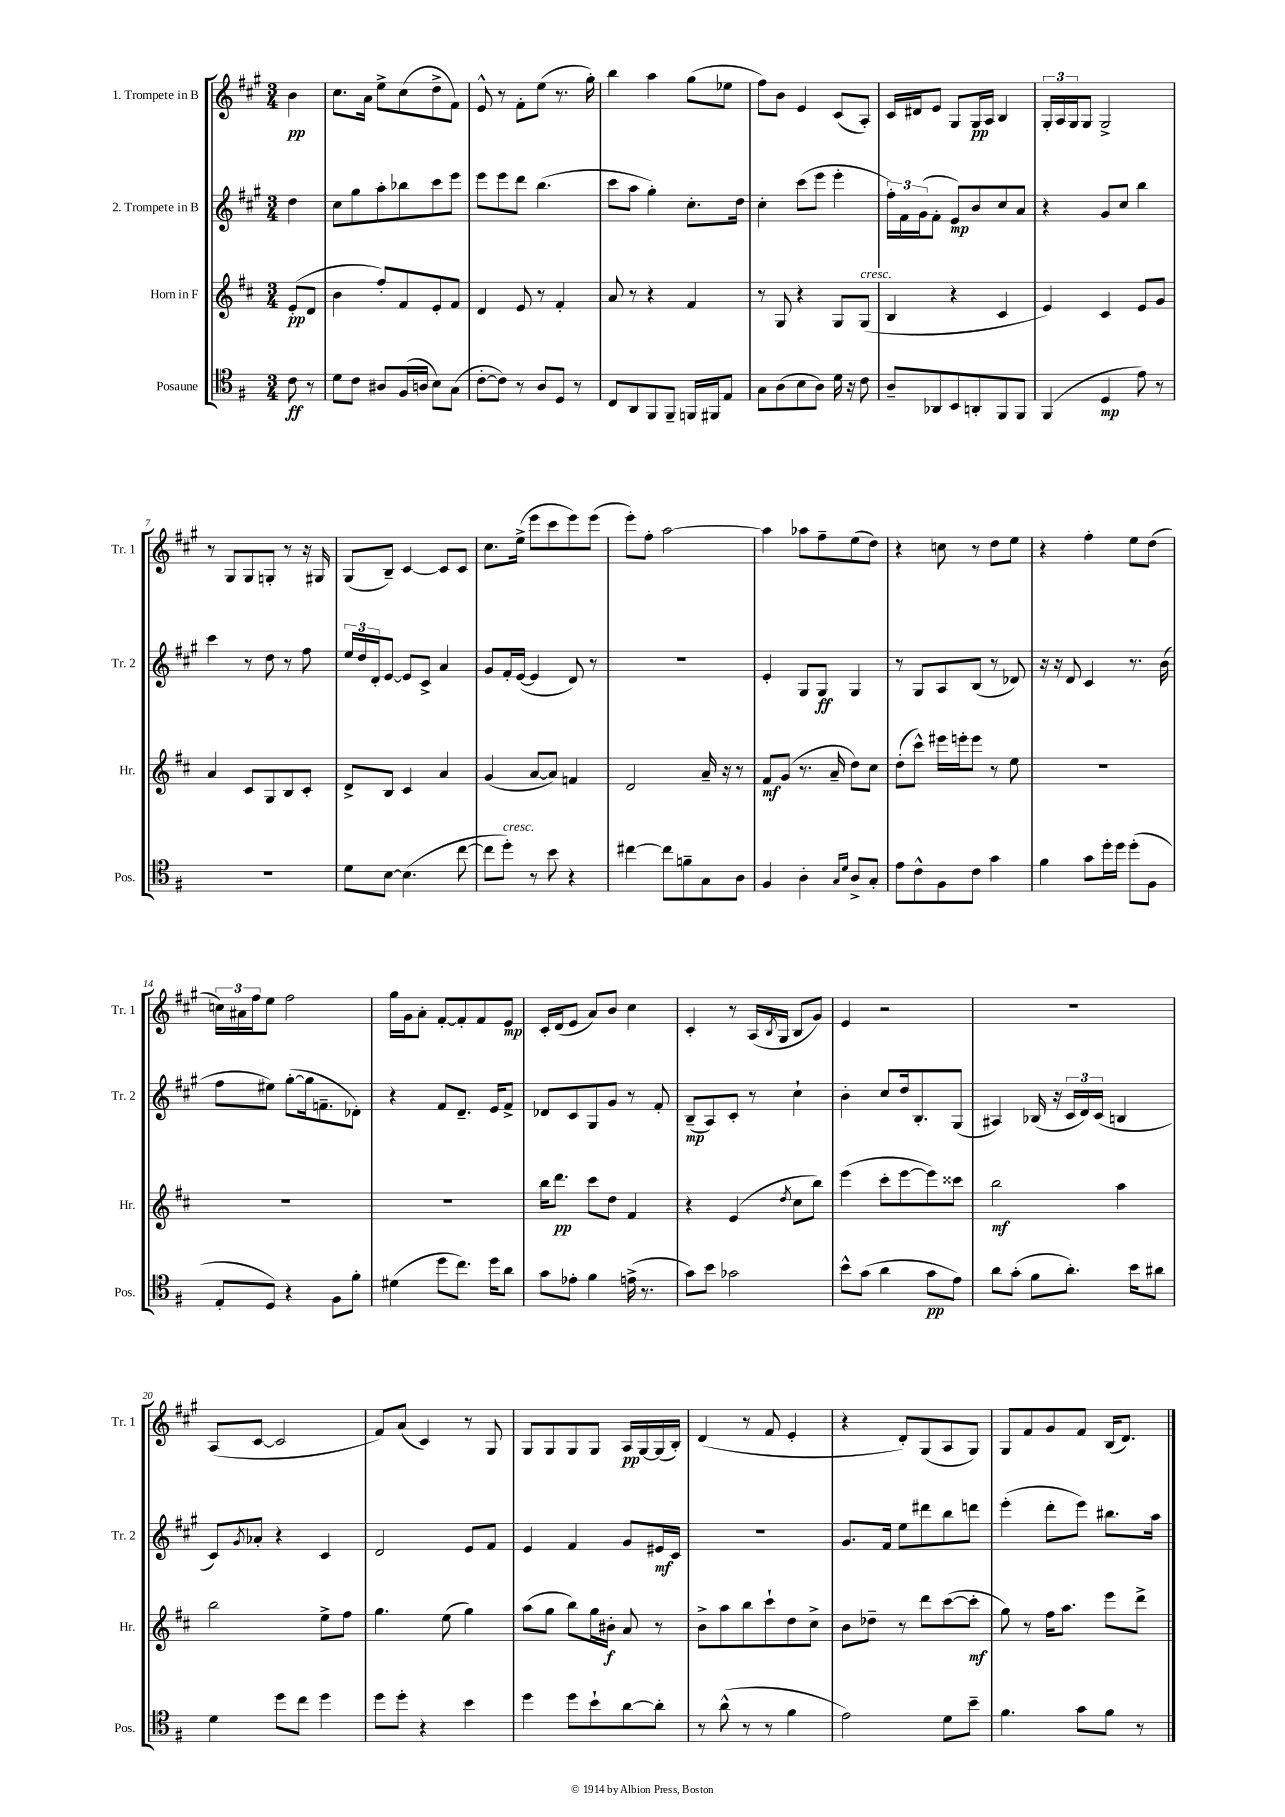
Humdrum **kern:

**kern	**dynam	**kern	**dynam	**kern	**dynam	**kern	**dynam
*part4	*part4	*part3	*part3	*part2	*part2	*part1	*part1
*staff4	*staff4	*staff3	*staff3	*staff2	*staff2	*staff1	*staff1
*I"Posaune	*	*I"Horn in F	*	*I"2. Trompete in B	*	*I"1. Trompete in B	*
*I'Pos.	*	*I'Hr.	*	*I'Tr. 2	*	*I'Tr. 1	*
*clefC4	*	*clefG2	*	*clefG2	*	*clefG2	*
*k[f#]	*	*k[f#c#]	*	*k[f#c#g#]	*	*k[f#c#g#]	*
*M3/4	*	*M3/4	*	*M3/4	*	*M3/4	*
=	=	=	=	=	=	=	=
8c\	ff	(8e'/L	pp	4dd\	.	4b\	pp
8r	.	8d/J	.	.	.	.	.
=1	=1	=1	=1	=1	=1	=1	=1
8d\L	.	4b\	.	8cc#\L	.	8.cc#\L	.
8c\J	.	.	.	8gg#\	.	.	.
.	.	.	.	.	.	16a\Jk	.
8A#X/L	.	8ff#'/L)	.	8aa'\	.	8ee^\L	.
(16F#/L	.	8f#/	.	8bb-X\	.	(8cc#\	.
16An/JJ	.	.	.	.	.	.	.
8B\L)	.	8e'/	.	8ccc#\	.	8dd^\	.
(8G\J	.	8f#/J	.	8eee\J	.	8f#\J)	.
=2	=2	=2	=2	=2	=2	=2	=2
[8c'\L	.	4d/	.	8eee\L	.	8e^^/	.
8c\J])	.	.	.	8eee\	.	8r	.
8r	.	8e/	.	8ddd\J	.	8f#'\L	.
8A/L	.	8r	.	(4.bb\	.	(8ee\J	.
8D/J	.	4f#'/	.	.	.	8.r	.
8r	.	.	.	.	.	.	.
.	.	.	.	.	.	16gg#'\)	.
=3	=3	=3	=3	=3	=3	=3	=3
8C/L	.	8a/	.	8ccc#\L	.	4bb\	.
8AA/	.	8r	.	8aa\J	.	.	.
8FF#/	.	4r	.	4gg#'\)	.	4aa\	.
8FF#~/J	.	.	.	.	.	.	.
16FFn/LL	.	4f#/	.	8.cc#'\L	.	(8gg#\L	.
16FF#X/J	.	.	.	.	.	.	.
8E/J	.	.	.	.	.	8ee-X\J	.
.	.	.	.	16dd\Jk	.	.	.
=4	=4	=4	=4	=4	=4	=4	=4
8G\L	.	8r	.	4cc#'\	.	8ff#\L)	.
(8A\	.	8G/	.	.	.	8b\J	.
8B\	.	4r	.	(8ccc#\L	.	4e/	.
8A\J)	.	.	.	8eee\J	.	.	.
16d\	.	8G/L	.	4eee'\	.	(8c#/L	.
16r	.	.	.	.	.	.	.
!	!	!LO:TX:a:i:t=cresc.	!	!	!	!	!
8c\	.	(8G/J	.	.	.	8A'/J)	.
=5	=5	=5	=5	=5	=5	=5	=5
8A~/L	.	4B/	.	24ff#'\LL)	.	16c#/LL	.
.	.	.	.	24f#\	.	.	.
.	.	.	.	.	.	16d#X/J	.
.	.	.	.	(24g#\J	.	.	.
8AA-X/	.	.	.	8f#'\J	.	8e/J	.
8BB/	.	4r	.	8e/L)	mp	8G#/L	.
8AAn'/	.	.	.	8b/	.	16G#/L	pp
.	.	.	.	.	.	16A/JJ	.
8FF#/	.	4c#/	.	8cc#/	.	4B/	.
8FF#/J	.	.	.	8a/J	.	.	.
=6	=6	=6	=6	=6	=6	=6	=6
(4FF#/	.	4e/)	.	4r	.	24G#'/LL	.
.	.	.	.	.	.	24A/	.
.	.	.	.	.	.	24G#/J	.
.	.	.	.	.	.	8G#/J	.
4D/	mp	4c#/	.	8g#/L	.	2G#^/	.
.	.	.	.	8cc#/J	.	.	.
8e\)	.	8e/L	.	4bb\	.	.	.
8r	.	8g/J	.	.	.	.	.
!!LO:LB:g=z
=7	=7	=7	=7	=7	=7	=7	=7
2.r	.	4a/	.	4ccc#\	.	8r	.
.	.	.	.	.	.	8G#/L	.
.	.	8c#/L	.	8r	.	8G#/	.
.	.	8G/	.	8dd\	.	8Gn'/J	.
.	.	8B/	.	8r	.	8r	.
.	.	8c#'/J	.	8ff#\	.	16r	.
.	.	.	.	.	.	16G#X/	.
=8	=8	=8	=8	=8	=8	=8	=8
8d\L	.	8d^/L	.	24ee/LL	.	(8G#/L	.
.	.	.	.	24dd/	.	.	.
.	.	.	.	24d'/J	.	.	.
[8B\J	.	8B/J	.	[8e/J	.	8B~/J)	.
(4.B\]	.	4c#/	.	8e/L]	.	[4c#/	.
.	.	.	.	8c#^/J	.	.	.
.	.	4a/	.	4a/	.	8c#/L]	.
[8cc\	.	.	.	.	.	8c#/J	.
=9	=9	=9	=9	=9	=9	=9	=9
8cc\L]	.	(4g/	.	8g#/L	.	8.cc#\L	.
!LO:TX:a:i:t=cresc.	!	!	!	!	!	!	!
8dd'\J)	.	.	.	16f#'/L	.	.	.
.	.	.	.	([16e/JJ	.	(16ee^\Jk	.
8r	.	[8a/L	.	4e/]	.	8eee\L	.
8b\	.	8a/J])	.	.	.	8ccc#\	.
4r	.	4fn/	.	8d/)	.	8eee\)	.
.	.	.	.	8r	.	(8eee\J	.
=10	=10	=10	=10	=10	=10	=10	=10
[4cc#X\	.	2d/	.	2.r	.	8eee'\L)	.
.	.	.	.	.	.	8ff#'\J	.
8cc#\L]	.	.	.	.	.	[2aa\	.
8fn~\	.	.	.	.	.	.	.
8G\	.	16a~/	.	.	.	.	.
.	.	16r	.	.	.	.	.
8A\J	.	8r	.	.	.	.	.
=11	=11	=11	=11	=11	=11	=11	=11
4F#/	.	8f#/L	mf	4e'/	.	4aa\]	.
.	.	(8g/J	.	.	.	.	.
4A'\	.	8.r	.	8G#/L	.	8aa-X\L	.
.	.	.	.	8G#/J	ff	8ff#~\	.
.	.	16a~/	.	.	.	.	.
16qqG/LL	.	.	.	.	.	.	.
16qqd/JJ	.	.	.	.	.	.	.
8A^/L	.	8dd\L)	.	4G#/	.	(8ee\	.
8G'/J	.	8cc#\J	.	.	.	8dd\J)	.
=12	=12	=12	=12	=12	=12	=12	=12
8e\L	.	(8dd'\L	.	8r	.	4r	.
8c^^\	.	8ccc#^^\J)	.	8G#/L	.	.	.
8F#\	.	16eee#X\LL	.	8A/	.	8ccn\	.
.	.	16eeen'\J	.	.	.	.	.
8c\J	.	8eee\J	.	(8B/J	.	8r	.
4g\	.	8r	.	8r	.	8dd\L	.
.	.	8ee\	.	8d-X/)	.	8ee\J	.
=13	=13	=13	=13	=13	=13	=13	=13
4f#\	.	2.r	.	16r	.	4r	.
.	.	.	.	16r	.	.	.
.	.	.	.	8d/	.	.	.
8g\L	.	.	.	4c#/	.	4ff#'\	.
16dd'\L	.	.	.	.	.	.	.
16dd\JJ	.	.	.	.	.	.	.
(8dd'\L	.	.	.	8.r	.	8ee\L	.
8F#\J	.	.	.	.	.	(8dd\J	.
.	.	.	.	(16b\	.	.	.
!!LO:LB:g=z
=14	=14	=14	=14	=14	=14	=14	=14
8E'/L	.	2.r	.	8ff#\L	.	24ccn\LL)	.
.	.	.	.	.	.	24a#X\	.
.	.	.	.	.	.	24ff#\J	.
8D/J)	.	.	.	8ee#X\J)	.	8ee\J	.
4r	.	.	.	([8gg#'\L	.	2ff#\	.
.	.	.	.	16gg#\k]	.	.	.
.	.	.	.	8.fn~\	.	.	.
8F#\L	.	.	.	.	.	.	.
8f#'\J	.	.	.	8d-X'\J)	.	.	.
=15	=15	=15	=15	=15	=15	=15	=15
(4d#X\	.	2.r	.	4r	.	16gg#\LL	.
.	.	.	.	.	.	16g#\J	.
.	.	.	.	.	.	8a'\J	.
8dd\L	.	.	.	8f#/L	.	[8f#'/L	.
8.cc\J)	.	.	.	8.d~/J	.	8f#'/]	.
.	.	.	.	.	.	8f#/	.
16dd\KL	.	.	.	16e/KL	.	.	.
8a\J	.	.	.	8f#^/J	.	8e/J	mp
=16	=16	=16	=16	=16	=16	=16	=16
8g\L	.	16bb\KL	.	8d-X/L	.	16c#'/LL	.
.	.	8.ddd\J	pp	.	.	(16d/J	.
8e-X'\J	.	.	.	8c#/	.	8e/J	.
4f#\	.	8ccc#\L	.	8G#/	.	8a/L)	.
.	.	8dd\J	.	8g#/J	.	8b/J	.
(16en^\	.	4f#/	.	8r	.	4cc#\	.
8.r	.	.	.	.	.	.	.
.	.	.	.	8f#'/	.	.	.
=17	=17	=17	=17	=17	=17	=17	=17
8g\L)	.	4r	.	(8B~/L	mp	4c#'/	.
8b\J	.	.	.	8A/)	.	.	.
2g-X\	.	(4e/	.	8c#'/J	.	8r	.
.	.	.	.	8r	.	(16A/LL	.
.	.	.	.	.	.	8qB/	.
.	.	.	.	.	.	16G#/JJ	.
.	.	8qdd/	.	.	.	.	.
.	.	8cc#\L	.	4cc#`\	.	8B/L	.
.	.	8bb\J)	.	.	.	8g#/J)	.
=18	=18	=18	=18	=18	=18	=18	=18
8b^^\L	.	(4eee\	.	4b'\	.	4e/	.
(8g\J	.	.	.	.	.	.	.
4a\	.	8ccc#'\L	.	8cc#/L	.	2r	.
.	.	[8eee\	.	16dd/k	.	.	.
.	.	.	.	8.B'/	.	.	.
8g\L	pp	8eee\])	.	.	.	.	.
8e\J)	.	8ccc##X\J	.	(8G#/J	.	.	.
=19	=19	=19	=19	=19	=19	=19	=19
8a\L	.	2bb\	mf	4A#X/)	.	2.r	.
(8g'\J	.	.	.	.	.	.	.
8f#\L	.	.	.	(16B-X/	.	.	.
.	.	.	.	16r	.	.	.
8.a'\J)	.	.	.	24c#/LL	.	.	.
.	.	.	.	24d/)	.	.	.
.	.	.	.	(24c#/JJ	.	.	.
.	.	4aa\	.	4Bn/	.	.	.
16b\KL	.	.	.	.	.	.	.
8a#X\J	.	.	.	.	.	.	.
!!LO:LB:g=z
=20	=20	=20	=20	=20	=20	=20	=20
4d\	.	2bb\	.	8c#/L)	.	(8A/L	.
.	.	.	.	8qg#/	.	.	.
.	.	.	.	8a-X'/J	.	[8c#/J	.
8dd\L	.	.	.	4r	.	2c#/]	.
8cc\J	.	.	.	.	.	.	.
4dd\	.	8ee^\L	.	4c#/	.	.	.
.	.	8ff#\J	.	.	.	.	.
=21	=21	=21	=21	=21	=21	=21	=21
8dd\L	.	4.gg\	.	2d/	.	8f#/L)	.
8dd'\J	.	.	.	.	.	(8a/J	.
4r	.	.	.	.	.	4c#/)	.
.	.	(8ee\	.	.	.	.	.
4b\	.	4gg\)	.	8e/L	.	8r	.
.	.	.	.	8f#/J	.	8G#/	.
=22	=22	=22	=22	=22	=22	=22	=22
4dd\	.	(8aa\L	.	4e/	.	8G#/L	.
.	.	8gg\J	.	.	.	8G#/	.
8dd\L	.	8bb\L)	.	4f#/	.	8G#/	.
8b`\	.	16gg\L	.	.	.	8G#/J	.
.	.	16b#X'\JJ	f	.	.	.	.
[8a\	.	8a/	.	8g#/L	.	16A/LL	pp
.	.	.	.	.	.	[16G#/	.
8a'\J]	.	8r	.	16e#X/L	mf	(16G#/]	.
.	.	.	.	16c#/JJ	.	16B'/JJ)	.
=23	=23	=23	=23	=23	=23	=23	=23
8r	.	8b^\L	.	2.r	.	(4d/	.
(8a^^\	.	8aa\	.	.	.	.	.
8r	.	8bb\	.	.	.	8r	.
8r	.	8ccc#`\	.	.	.	8f#/	.
4f#\	.	8dd\	.	.	.	4e'/	.
.	.	8cc#^\J	.	.	.	.	.
=24	=24	=24	=24	=24	=24	=24	=24
2e\)	.	8b\L	.	8.g#/L	.	4r	.
.	.	8dd-X~\J	.	.	.	.	.
.	.	.	.	16f#/Jk	.	.	.
.	.	8r	.	8ee\L	.	8d'/L)	.
.	.	8ddd\L	.	8ddd#X\	.	(8G#/	.
8d\L	.	([8ccc#\	.	8bb\	.	8A/	.
8b~\J	.	8ccc#'\J]	mf	8dddn\J	.	8G#/J)	.
=25	=25	=25	=25	=25	=25	=25	=25
4.f#\	.	8gg\)	.	(4eee'\	.	8G#/L	.
.	.	8r	.	.	.	8f#/	.
.	.	16ff#\KL	.	8ddd'\L	.	8g#/	.
.	.	8.aa\J	.	.	.	.	.
8g\L	.	.	.	8eee\J)	.	8f#/J	.
8f#\J	.	8eee\L	.	8.bb#X\L	.	(16B/KL	.
.	.	.	.	.	.	8.d/J)	.
8r	.	8ddd^\J	.	.	.	.	.
.	.	.	.	16aa\Jk	.	.	.
==	==	==	==	==	==	==	==
*-	*-	*-	*-	*-	*-	*-	*-
